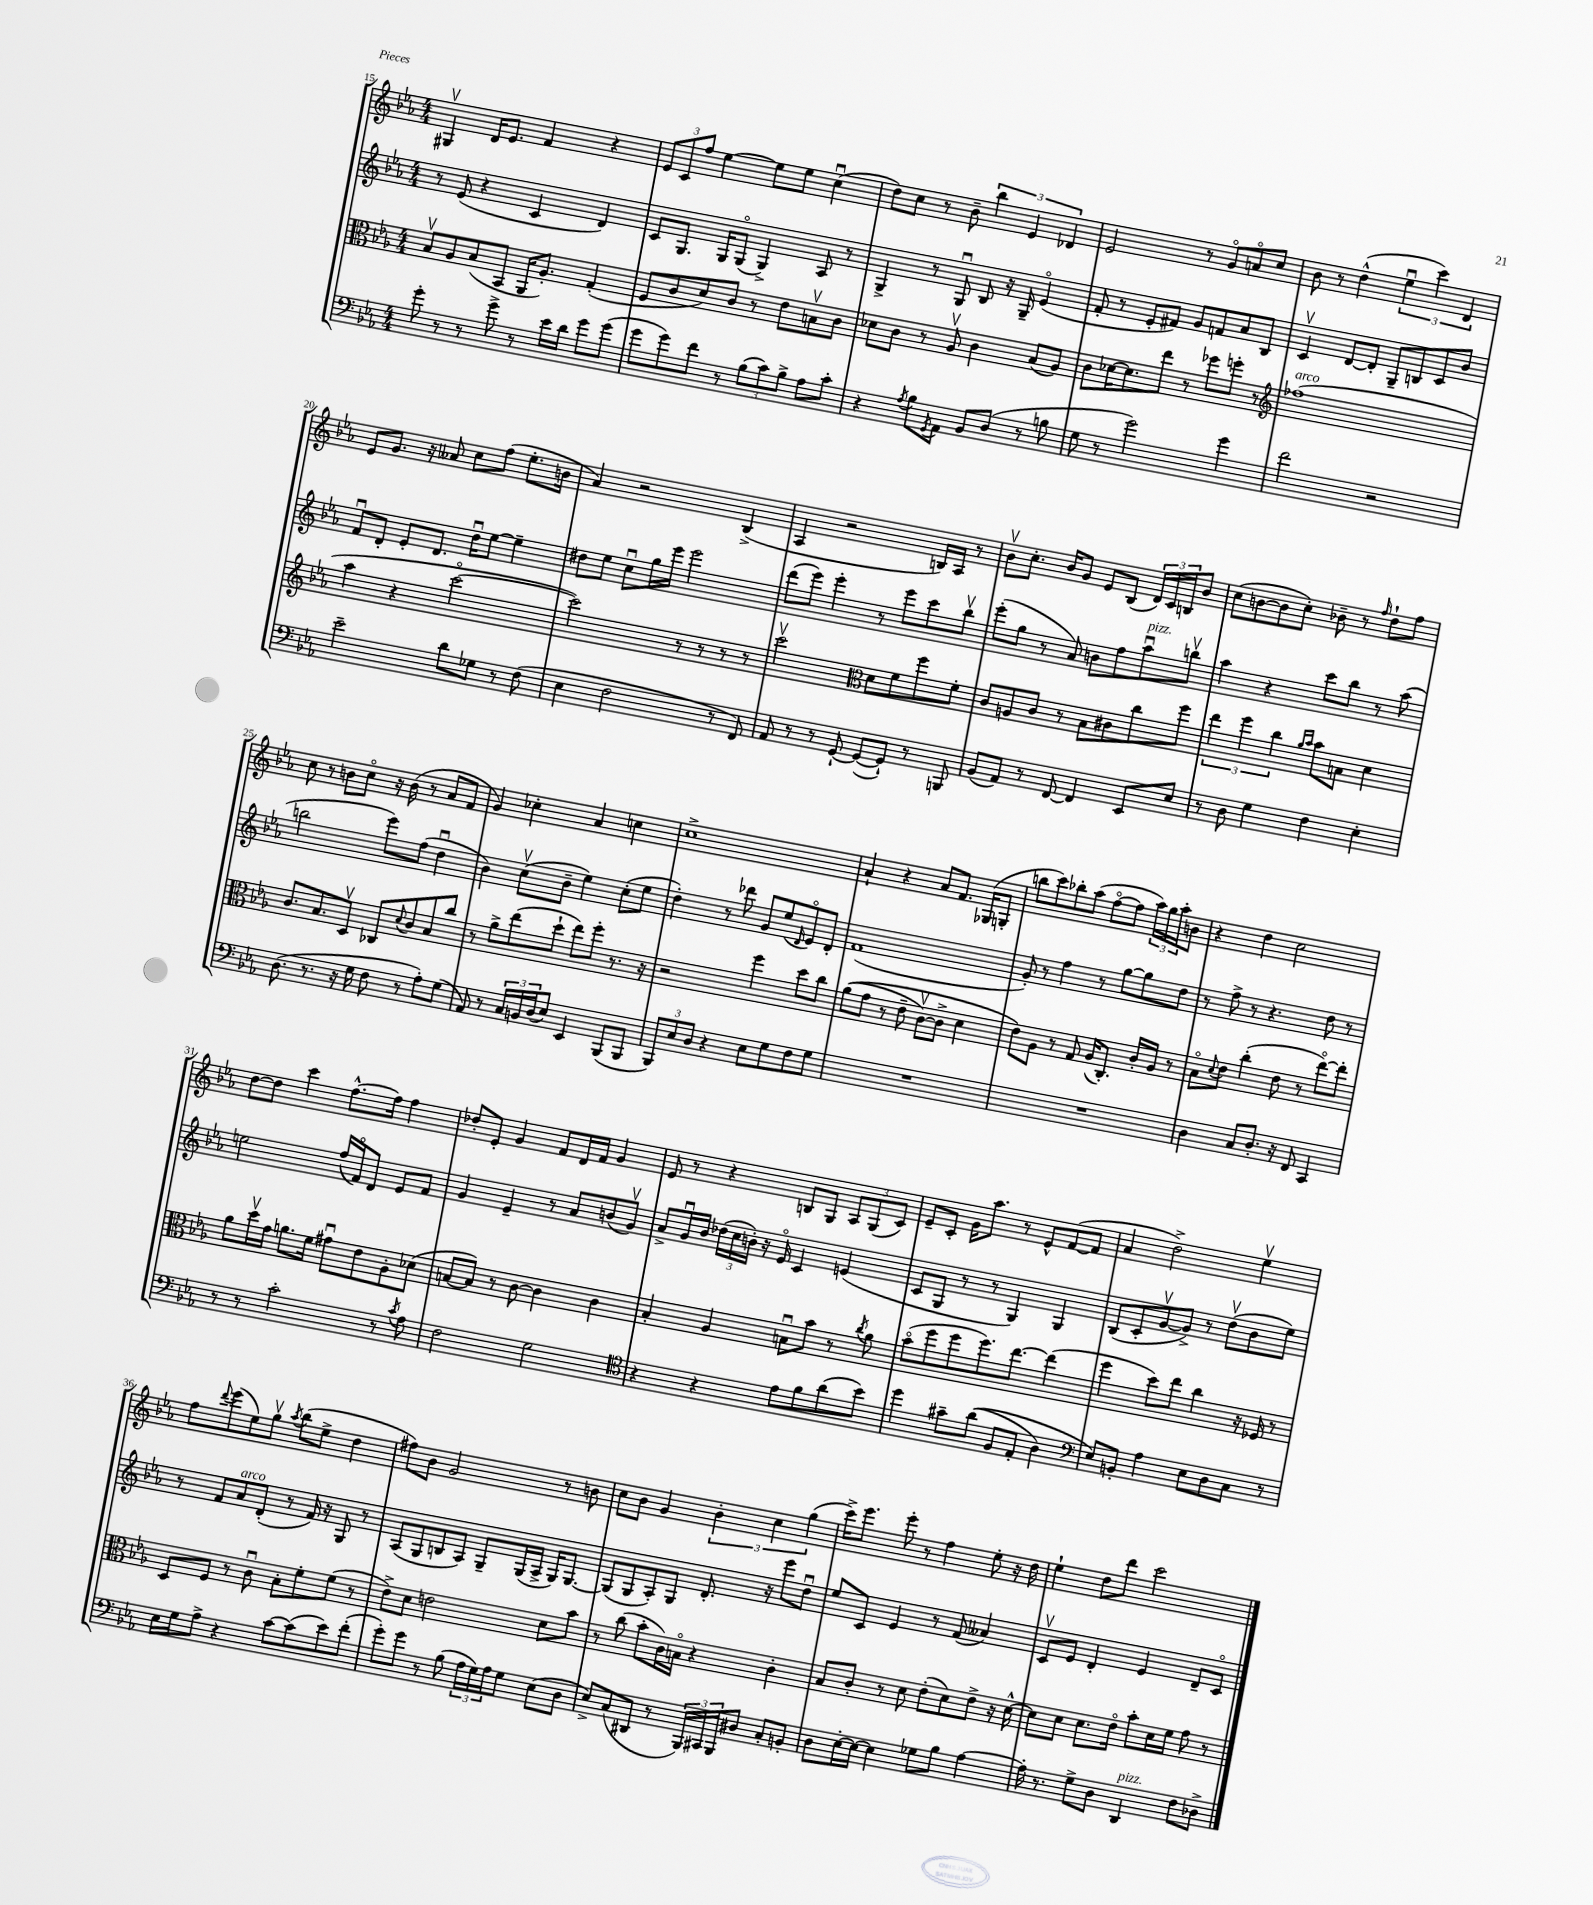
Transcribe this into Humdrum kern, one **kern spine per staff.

**kern	**kern	**kern	**kern
*staff4	*staff3	*staff2	*staff1
*clefF4	*clefC3	*clefG2	*clefG2
*k[b-e-a-]	*k[b-e-a-]	*k[b-e-a-]	*k[b-e-a-]
*M4/4	*M4/4	*M4/4	*M4/4
8g'\	8B-v/L	8r	4G#v/
8r	8A-/	(8e-/	.
8r	(8B-/	4r	16d/LK
.	.	.	8.e-/J
8g^\	8BB-/J	.	.
8r	16AA-/LK	4c/	4f/
.	8.A-'/J)	.	.
16e-\LL	.	.	.
16d\JJ	.	.	.
8g\L	(4G'/	4d/)	4r
(8g\J	.	.	.
=	=	=	=
8g\L	8F/L	8c/L	12e-/L
.	.	.	12c/
8g\)	8c/	8.G/J	.
.	.	.	12ff/J
8f\J	8d/)	.	[4ee-\
.	.	16G/LK	.
8r	8c/J	(8Go/J	.
(12B-\L	8r	4G^/)	8ee-\]L
12c\)	.	.	.
.	8e-\L	.	8ee-\J
12B-^\J	.	.	.
8A-\L	8Bv\	8A-/	(4ccu\
8c'\J	8c\J	8r	.
=	=	=	=
4r	8d-\L	4G^/	8dd\L)
.	8c\J	.	8cc\J
8qA-/	.	.	.
8B-\L	8r	8r	8r
8qGG/	.	.	.
8AA-\J	8A-v/	8Gu/	8b-~\
8BB-/L	4c\	8B-/	6bb-\
(8D/J	.	16r	.
.	.	.	6e-/
.	.	16G~/	.
8r	(8B-/L	(4e-o/	.
.	.	.	6d-/
8B\	8A-/J)	.	.
=	=	=	=
8G\	8c\L	8f'/	2e-/
8r	[16d-\K	8r	.
.	8.d-\]	.	.
2g\)	.	8e-'/L	.
.	8ee-\J	8f#/J)	.
.	8r	8g/L	8r
.	8ff-\L	8f/	8go/L
4g\	8ff'\J	8a-/	8ao/
.	8r	8B-/J	8cc/J
=	=	=	=
*	*clefG2	*	*
2f\	(1ff-	4cv/	8b-\
.	.	.	8r
.	.	[8d/L	(4dd^^\
.	.	8d'/]J	.
2r	.	8G~/L	6ee-u\
.	.	8B/	.
.	.	.	6ccc\)
.	.	8c/	.
.	.	.	6d/
.	.	8b-/J	.
=	=	=	=
2e-~\	4aa-\	8fu/L	8e-/L
.	.	8d'/J	8.g/J
.	4r	8e-'/L	.
.	.	.	16r
.	.	8.d/J	8a--/
8d\L	[2ccco\	.	8cc\L
.	.	16ddu\LK	.
8G-\J	.	[8ee-\J	(8ff\J
8r	.	4ee-~\]	8.ee-'\L
(8F\	.	.	.
.	.	.	16b\Jk
=	=	=	=
4E-\	2ccc\])	8dd#\L	4a-/)
.	.	8ee-\J	.
2F\	.	8ccu\L	2r
.	.	16gg\L	.
.	.	16eee-\JJ	.
.	8r	2eee-\	.
.	8r	.	.
8r	8r	.	(4B-^/
8FF/)	8r	.	.
=	=	=	=
8AA-/	2cccv\	(8ddd\L	4A-/
8r	.	8eee-\J)	.
8r	.	4eee-'\	2r
[8GG`/	.	.	.
*	*clefC3	*	*
(8GG/_L	8d\L	8r	.
8GG`/]J)	8f\	8eee-\L	.
8r	8ff\	8ccc\	16B/LL)
.	.	.	16A-/JJ
8BBB/	8f'\J	8bb-v\J	8r
=	=	=	=
(8BB-/L	8c/L	(8eee-'\L	8b-v\L
8AA-/J)	8A/	8gg\J	8.cc'\J
8r	8c/J	8r	.
.	.	.	16b-/LK
[8FF/	8r	8a-/)	8g/J
4FF/]	8B-\L	8b\L	8e-/L
.	8c#\	8ff\	(8B-/J
8EE-/L	8cc\	8aa-u\	24d/LL)
.	.	.	24c/
.	.	.	24B/J
8E-/J	8ff\J	8bbv\J	8b-/J
=	=	=	=
8r	6ee-\	4aa-\	(8cc\L
8D\	.	.	[8b\
.	6ff\	.	.
4G\	.	4r	8b\]
.	6cc\	.	.
.	.	.	8cc'\J)
.	16qqa-/LL	.	.
.	16qqb-/JJ	.	.
4F\	8b-\L	8ccc\L	8b-~\
.	8B\J	8bb-\J	8r
.	.	.	16qqff/
4E-'\	4d\	8r	8dd`\L
.	.	(8aa-\	8ff\J
=	=	=	=
(8.D\	8.c/L	2bb\	8cc\
.	.	.	8r
8.r	8.B-/	.	.
.	.	.	8b\L
16r	8Dv/J	.	8cco\J
16G\	.	.	.
8F\	8C-/L	8eee-\L)	16r
.	.	.	(16b\
.	8qqd/	.	.
8r	8c/	(8ff\J	8r
8A-'\L)	8B-/	4ddu\	8a-/L
(8G\J	8cc/J	.	8f/J
=	=	=	=
8AA-/)	8r	4b-\)	4g/)
8r	8a-^\L	.	.
24C/LL	(8ee-\	(8ccv\L	4cc-'\
24BB/	.	.	.
(24D/J	.	.	.
8E-/J)	8dd`\J	8b-~\J	.
4EE-/	8ee-\L)	4ee-\)	4a-/
.	8ff'\J	.	.
(8BBB-/L	8.r	(8cc'\L	4cc\
8BBB-/J	.	8ee-\J	.
.	16r	.	.
=	=	=	=
12BBB-/L)	2r	4dd'\)	1cc^
12E-/	.	.	.
12D/J	.	.	.
4r	.	8r	.
.	.	8ddd-\	.
8E-\L	4ff\	8g/L	.
8G\	.	(8ee-/	.
.	.	16qqd/	.
8F\	8dd\L	8e-o/)	.
8G\J	8cc\J	8d'/J	.
=	=	=	=
1r	&((8a-\L	(1f	4a-`/
.	8g\J	.	.
.	8r	.	4r
.	8e-~\	.	.
.	[8cv\L)	.	8a-/L
.	8c^\]J	.	8.f/J
.	4d\	.	.
.	.	.	(16G-/LK
.	.	.	8G'/J
=	=	=	=
1r	8e-\L&)	8g'/)	8bb\L
.	8A-\J	8r	8ccc\)
.	8r	4ff\	8bb-'\
.	8G/	.	(8aa-\J
.	(16A-/LK	8r	[8ffo\L
.	8.C'/J)	.	.
.	.	[8gg\L	8ff\]J
.	16c'/LL	8gg\]	24aa-\LL)
.	.	.	24gg\
.	16A-/JJ	.	.
.	.	.	24aa-'\J
.	8r	8dd\J	8b\J
=	=	=	=
4D\	8B-o\L	8r	4r
.	8qqd/	.	.
.	8e-\J	8ff^\	.
8C/L	(4cc'\	8r	4dd\
8.D'/J	.	4.r	.
.	8e-\	.	2cc\
16r	.	.	.
8FF/	8r	.	.
4CC/	[8ee-o\L)	8dd\	.
.	8ee-'\]J	8r	.
=	=	=	=
8r	8a-\L	2ee\	[8dd\L
8r	16ddv\L	.	8dd\]J
.	16g\JJ	.	.
2c'\	8.a\L	.	4ccc\
.	16f\Jk	.	.
.	8g#u\L	(16ff/LL	[8.ff^^\L
.	.	16fo/J)	.
.	8e-\	8d/J	.
.	.	.	16ff\]Jk
8r	8A-'\	8e-/L	4ff\
8qc/	.	.	.
8A-\	(8d-\J	8f/J	.
=	=	=	=
2F\	[8B/L	4g/	8dd-'/L
.	8B/]J)	.	8e-'/J
.	8r	4e-~/	4g/
.	[8c\	.	.
2G\	4c\]	8r	8f/L
.	.	8a-/L	16d/L
.	.	.	16f/JJ
.	4c\	(8b/	4g/
.	.	8gv/J)	.
=	=	=	=
*clefC4	*	*	*
4r	4B-'/	8a-^/L	8e-/
.	.	16gu/L	8r
.	.	16b-/JJ	.
4r	4A-/	(24dd-\LL	4r
.	.	24cc\	.
.	.	24b'\JJ)	.
.	.	16r	.
.	.	16e-o/	.
8e-\L	8Bu\L	4c/	8B/L
8f\	8b-\J	.	8G/J
(8a-\	8r	(4e/	12A-/L
.	.	.	(12G/
.	8qcc/	.	.
8b-\J)	8a-\	.	.
.	.	.	12c/J)
=	=	=	=
4dd\	(8b-o\L	8c/L	8e-~/L
.	8ff\	8G/J	8c'/J
8g#~\L	8ff\	8r	16g\LK
.	.	.	8.aa-\J
&((8a-\J	8.ff\)	8r	.
8F/L	.	4G/)	8r
.	[8.ee-\J	.	.
8E-'/J	.	.	8e-^^/L
4A-\)	(4ee-\]	4G/	([8f/
.	.	.	8f/]J
=	=	=	=
*clefF4	*	*	*
8E-/L&)	4ff\	(8B-/L	4a-/
8BB'/J	.	8c'/	.
4A-\	8dd\L)	[8gv/	2dd^\)
.	8ee-\J	8g^/]J)	.
8E-\L	4cc\	8r	.
8D\	.	(8ddv\L	.
8C\J	16r	8b-\	4ee-v\
.	16F-/	.	.
8r	8r	8ee-\J)	.
=	=	=	=
16E-\LL	8D/L	8r	8ff\L
16G\J	.	.	.
.	.	.	8qqddd/
8A-^\J	8F/J	8f/L	(8eee-\
4r	8r	8a-/	8ee-\)
.	8cu\	(8d'/J	8ggv\J
.	.	.	8qaa-/
[8c\L	8B-'\L	8r	(8bb-\L
(8c\]	8f'\	16f/)	8ee-^\J
.	.	16r	.
8e-\)	(8f\J	8G/	4dd\
(8f'\J	8r	8r	.
=	=	=	=
8g'\L)	8e-^\L)	(8A-/L	8ff#\L)
8g\J	8d\J	8G/	8b-\J
8r	2e\	8B/	2g/
(8B-\	.	8A-/J)	.
24A-\LL	.	8G~/L	.
24G\)	.	.	.
24A-\J	.	.	.
8G\J	.	(16G/L	.
.	.	16A-^/JJ	.
(8E-\L	8d\L	16G/LK)	8r
.	.	[8.G/J	.
8D\J	8b-\J	.	8b\
=	=	=	=
8E-^/L)	8r	(8G/]L	8cc\L
(8C/	(8cc\	8G/	8b-\J
8DD#/J	8b-'\L	8A-'/)	4g/
8r	16c\L)	8G/J	.
.	16Bo\JJ	.	.
24BBB-/LL)	4r	8.d'/	6b-'\
24CC#/	.	.	.
24BBB-/J	.	.	.
8D#/J	.	.	.
.	.	.	6cc\
.	.	16r	.
8C'/L	4c'\	8eee-\L	.
.	.	.	(6gg\
8BB'/J	.	8ddu\J	.
=	=	=	=
8D\L	8B-/L	8ee-/L	16ccc^\LK)
.	.	.	8.eee-\J
[16E-'\L	8c'/J	8c/J	.
16E-\_JJ	.	.	.
4E-\]	8r	4e-/	8eee-'\
.	8d\	.	8r
8G-\L	(8e-'\L	8r	4ff\
8B-\J	8d\)	(8f/	.
[4A-\	8e-^\J	4a--/)	8ee-'\
.	16r	.	16r
.	[16d^^\	.	16dd\
=	=	=	=
16A-'\]	8d\]L	8cv/L	4ee-`\
8.r	.	.	.
.	8d\J	8e-/J	.
8G^\L	8.d\L	4d'/	8dd\L
8D\J	.	.	8ddd\J
.	16e-o\Jk	.	.
4DD/	8b-'\L	4e-/	2ccc\
.	16d\L	.	.
.	16f\JJ	.	.
8F\L	8g\	8d~/L	.
8D-^\J	8r	8co/J	.
==	==	==	==
*-	*-	*-	*-
